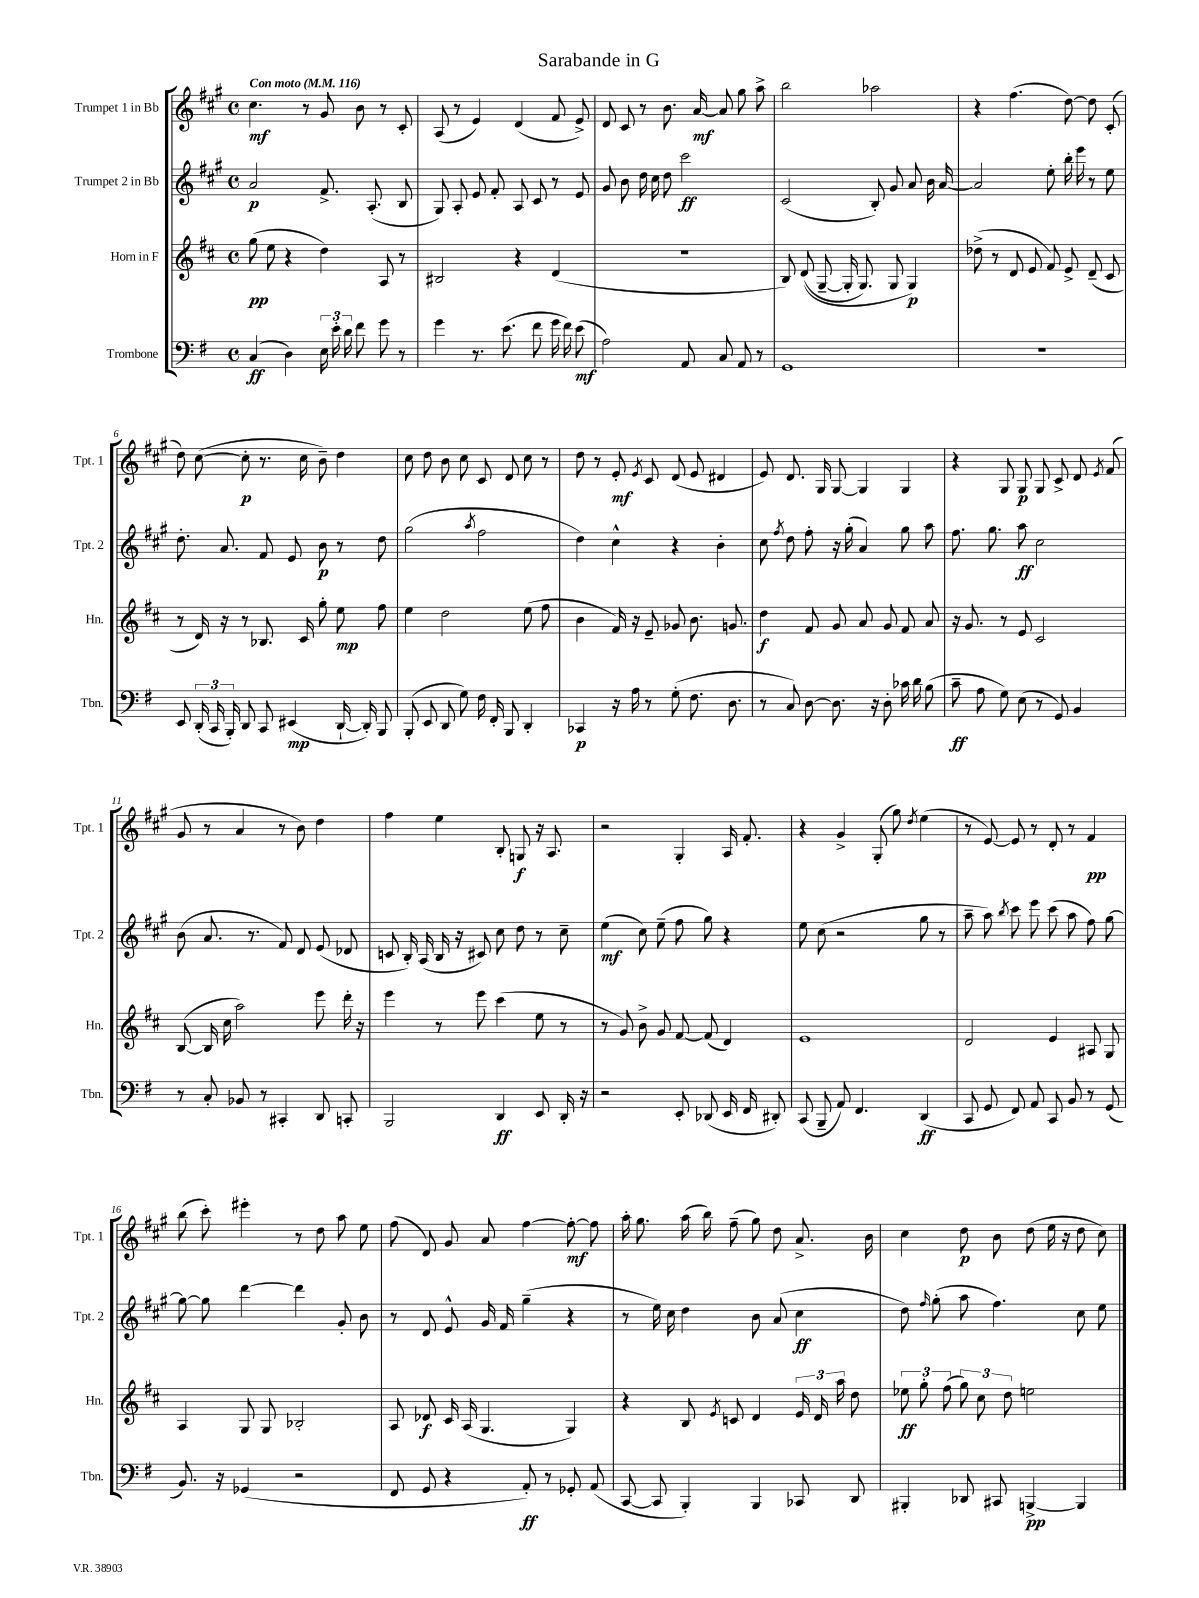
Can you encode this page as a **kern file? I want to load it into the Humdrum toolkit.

**kern	**kern	**kern	**kern
*staff4	*staff3	*staff2	*staff1
*clefF4	*clefG2	*clefG2	*clefG2
*k[f#]	*k[f#c#]	*k[f#c#g#]	*k[f#c#g#]
*M4/4	*M4/4	*M4/4	*M4/4
*met(c)	*met(c)	*met(c)	*met(c)
*MM116	*MM116	*MM116	*MM116
(4C/	(8gg\	2a/	4.cc#\
.	8ee\	.	.
4D\)	4r	.	.
.	.	.	8r
24E\	4dd\)	8.f#^/	8g#/
24e'\	.	.	.
24d\	.	.	.
8f#\	.	.	8b\
.	.	(8.A'/	.
8g\	8A/	.	8r
8r	8r	8B/	8c#'/
=	=	=	=
4g\	2B#/	8G#/)	(8A/
.	.	8A'/	8r
8.r	.	8e/	4e/)
.	.	8f#'/	.
(8.e\	.	.	.
.	4r	8A/	(4d/
8f#\	.	8c#/	.
16g\	(4d/	8r	8f#/
16f#\)	.	.	.
(8e\	.	8e/	8e^/)
=	=	=	=
2A\)	1r	8g#/	8d/
.	.	8b\	8c#/
.	.	16dd\	8r
.	.	16cc#\	.
.	.	8dd\	8.b\
8AA/	.	2ccc#\	.
.	.	.	[16a/
8C/	.	.	8a/]
8AA/	.	.	8gg#\
8r	.	.	8aa^\
=	=	=	=
1GG	8B/)	(2c#/	2bb\
.	&((8d/	.	.
.	[8G~/	.	.
.	16G'/]	.	.
.	8.G/)	.	.
.	.	8B'/)	2aa-\
.	8G/	8g#/	.
.	4G/&)	8a/	.
.	.	16b\	.
.	.	[16a/	.
=	=	=	=
1r	(8dd-^\	2a/]	4r
.	8r	.	.
.	8d/	.	(4.ff#\
.	8e/	.	.
.	8f#/)	8ee'\	.
.	8e^/	16bb'\	[8dd\)
.	.	16eee\	.
.	(8d~/	8r	8dd\]
.	8c#/	8ee\	(8c#'/
=	=	=	=
8EE/	8r	8.dd'\	8dd\)
(24DD'/	16d/)	.	([8cc#\
24CC/	.	.	.
.	16r	8.a/	.
24BBB'/)	.	.	.
8DD/	8r	.	8cc#'\]
8CC/	8.B-/	8f#/	8.r
(4EE#/	.	8e/	.
.	16c#/	.	16cc#\
.	8gg'\	8b\	8b~\)
[16DD`/	8ee\	8r	4dd\
16DD'/])	.	.	.
8BBB/	8ff#\	8dd\	.
=	=	=	=
(8BBB'/	4ee\	(2gg#\	8cc#\
8EE/	.	.	8dd\
8DD/	2dd\	.	8b\
8G\)	.	.	8cc#\
.	.	8qaa/	.
16F#\	.	2ff#\	8c#/
16FF#'/	.	.	.
8BBB/	.	.	8d/
4DD'/	(8ee\	.	8cc#\
.	8ff#\	.	8r
=	=	=	=
4CC-/	4b\	4dd\)	8dd\
.	.	.	8r
16r	16f#/)	4cc#^^\	8e'/
16A\	16r	.	.
.	.	.	8qe/
8r	8e~/	.	8c#/
(8G'\	8g-/	4r	(8d/
8.F#\	8.b\	.	8e/
.	.	4b'\	4d#/
8.D\	8.g/	.	.
=	=	=	=
8r	4dd\	8cc#\	8e/)
.	.	8qff#/	.
8C/)	.	8dd\	8.d/
[8D\	8f#/	8ff#'\	.
.	.	.	16G#/
8.D\]	8g/	16r	[8G#/
.	.	(16gg#'\	.
.	8a/	4a/)	4G#/]
16r	.	.	.
8D'\	8g/	.	.
16c-\	8f#/	8gg#\	4G#/
16d\	.	.	.
(8B\	8a/	8aa\	.
=	=	=	=
8c~\	16r	8.ff#\	4r
.	8.g/	.	.
8A\	.	.	.
.	.	8.gg#\	.
8G\)	8r	.	8G#/
(8E\	8e/	8aa\	8G#/
8r	2c#/	2cc#\	8G#/
8GG/)	.	.	8c#^/
4BB/	.	.	8d/
.	.	.	8qe/
.	.	.	(8f#/
=	=	=	=
8r	([8B/	(8b\	8g#/
8C'/	16B/]	8.a/	8r
.	16cc#\	.	.
8BB-/	2aa\)	.	4a/
.	.	8.r	.
8r	.	.	.
4CC#'/	.	8f#/)	8r
.	.	8d/	8b\)
8DD/	8eee\	(8e/	4dd\
8CC'/	16ddd'\	8d-/	.
.	16r	.	.
=	=	=	=
2BBB/	4eee\	8c/	4ff#\
.	.	16B'/)	.
.	.	(16A/	.
.	8r	16B/	4ee\
.	.	16r	.
.	8eee\	8c#/)	.
4DD/	(4ccc#\	8cc#\	8B'/
.	.	8dd\	8G/
8EE/	8ee\	8r	16r
.	.	.	8.A/
16DD'/	8r	8cc#~\	.
16r	.	.	.
=	=	=	=
2r	8r	(4ee\	2r
.	8g/)	.	.
.	8b^\	8cc#\)	.
.	8g/	(8ee~\	.
8EE'/	[8f#/	8ff#\	4G#'/
(8DD-/	(8f#/]	8gg#\)	.
16EE/	4d/)	4r	16A/
16FF#/	.	.	8.f#'/
8DD#'/)	.	.	.
=	=	=	=
(8CC/	1e	8ee\	4r
8BBB~/	.	(8cc#\	.
8AA/)	.	2r	4g#^/
4.FF#/	.	.	.
.	.	.	(8G#'/
.	.	.	8gg#\)
.	.	.	8qdd/
(4DD/	.	8gg#\	(4ee\
.	.	8r	.
=	=	=	=
8CC/	2d/	8aa~\	8r
8GG/	.	8aa\)	[8e/)
.	.	8qbb/	.
8FF#/)	.	8ccc#\	8e/]
8AA/	.	8eee\	8r
8CC/	4e/	(8ccc#\	8d'/
8BB/	.	8aa\	8r
8r	8A#/	8ff#\)	4f#/
(8GG/	8G/	[8gg#\	.
=	=	=	=
8.BB/)	4A/	8gg#\_	(8bb\
.	.	8gg#\]	8ccc#'\)
16r	.	.	.
(4GG-/	8G/	[4ddd\	4eee#'\
.	8G/	.	.
2r	2B-'/	4ddd\]	8r
.	.	.	8dd\
.	.	8g#'/	8aa\
.	.	8b\	8ee\
=	=	=	=
8FF#/	8A/	8r	(8ff#\
8GG/	8d-/	8d/	8d/)
4r	16c#/	8e^^/	8g#/
.	(16A/	.	.
.	4.G/	16g#/	8a/
.	.	16f#/	.
8AA'/)	.	(4gg#~\	[4ff#\
8r	.	.	.
8GG-'/	4G/)	4r	8ff#'\_
(8AA/	.	.	8ff#\]
=	=	=	=
[8CC/	4r	8r	16aa'\
.	.	.	8.gg#\
8CC/]	.	16ee\)	.
.	.	16cc#\	.
4BBB'/)	8B/	4dd\	(16aa\
.	.	.	16bb\)
.	8qe/	.	.
.	8c/	.	(8ff#~\
4BBB/	4d/	8b\	8gg#\)
.	.	(8a/	8dd\
8CC-/	24e/	4cc#\	8.a^/
.	24d/	.	.
.	24aa\	.	.
8DD/	8dd\	.	.
.	.	.	16b\
=	=	=	=
4BBB#'/	12ee-\	8dd\)	4cc#\
.	12gg'\	.	.
.	.	16qqff#/	.
.	.	(8gg#'\	.
.	(12ff#\	.	.
8DD-/	12gg\)	8aa\	8dd\
.	12cc#\	.	.
8CC#/	.	4.ff#\)	8b\
.	12dd\	.	.
[4BBB^/	2ee\	.	(8dd\
.	.	.	16ee\
.	.	.	16r
4BBB/]	.	8cc#\	8dd\
.	.	8ee\	8cc#\)
==	==	==	==
*-	*-	*-	*-
